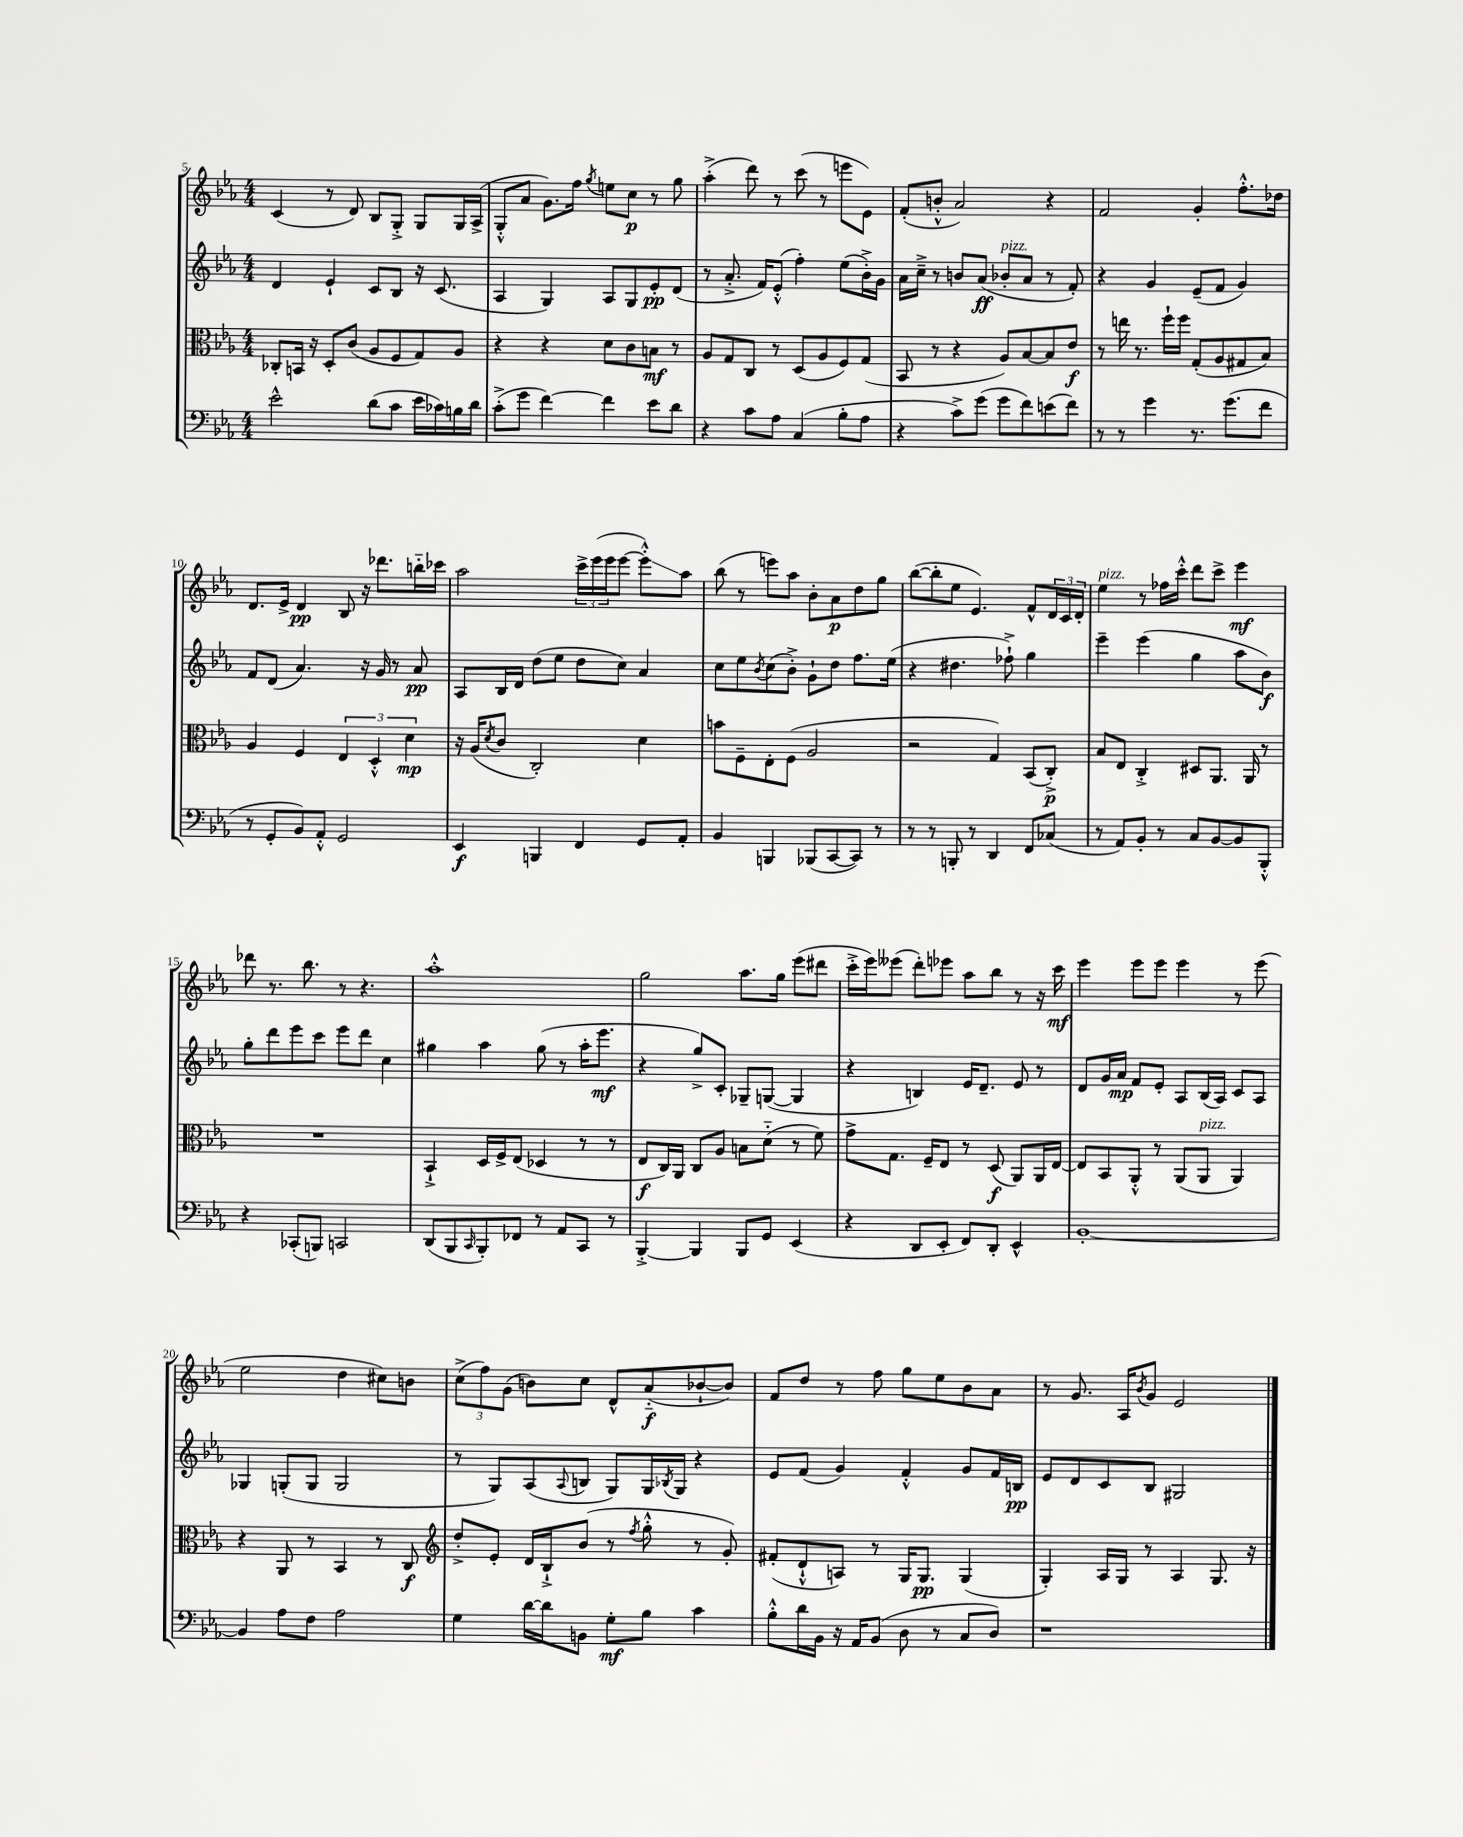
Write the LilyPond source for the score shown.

<<
\new StaffGroup <<
\new Staff = "s0" {
    \clef treble \key ees \major \numericTimeSignature \time 4/4
    c'4( r8 d'8) bes8 g8-.-> g8 g16 aes16->( |
    g8-.-^ aes'8 g'8.) f''16 \acciaccatura { g''8 } e''8 c''8\p r8 g''8 |
    aes''4-.->( d'''8) r8 c'''8( r8 e'''8 ees'8) |
    f'8-.( b'8-.-^ aes'2) r4 |
    f'2 g'4-. f''8.-.-^ des''16 |
    d'8. ees'16-> d'4\pp bes8 r16 des'''8. b''16-_ ces'''16 |
    aes''2 \tuplet 3/2 { c'''16-> ees'''16( ees'''16 } ees'''8~ ees'''8-.-^\glissando) aes''8 |
    bes''8( r8 e'''8) aes''8 bes'8-. aes'8\p d''8 g''8 |
    bes''8~( bes''8-. ees''8 ees'4.) f'8-^ \tuplet 3/2 { d'16 c'16 d'16-. } |
    ees''4^\markup { \italic "pizz." } r8 fes''16 c'''16-.-^ d'''8 c'''8-> ees'''4\mf |
    des'''8 r8. bes''8. r8 r4. |
    aes''1-.-^ |
    g''2 aes''8. g''16 ees'''8( dis'''8 |
    c'''16-.-> ees'''16) eeses'''8( d'''8-.) ees'''8 aes''8 bes''8 r8 r16 c'''16\mf |
    ees'''4 ees'''8 ees'''8 ees'''4 r8 ees'''8( |
    ees''2 d''4 cis''8) b'8 |
    \tuplet 3/2 { c''8->( f''8) g'8( } b'8) c''8 d'8-^ aes'8-_\f( bes'8~-! bes'8) |
    f'8 d''8 r8 f''8 g''8 ees''8 bes'8 aes'8 |
    r8 g'8. aes16 \acciaccatura { bes'8 } g'8 ees'2 \bar "|." |
}
\new Staff = "s1" {
    \clef treble \key ees \major \numericTimeSignature \time 4/4
    d'4 ees'4-! c'8 bes8 r16 c'8.( |
    aes4 g4) aes8 g8 ees'8-.\pp d'8( |
    r8 aes'8.-.-> f'16) ees'8-.-^( f''4-.) ees''8( bes'16-.->) g'16 |
    aes'16 c''16---> r8 b'8 aes'8\ff( bes'8-.^\markup { \italic "pizz." } aes'8 r8 f'8-.) |
    r4 g'4 ees'8--( f'8 g'4) |
    f'8 d'8( aes'4.) r16 g'16 r8 aes'8\pp |
    aes8 bes16 d'16 d''8( ees''8 d''8 c''8) aes'4 |
    c''8 ees''8 \acciaccatura { bes'8 } c''8( bes'8-.->) g'8-! d''8 f''8. ees''16( |
    r4 dis''4. fes''8-!->) g''4 |
    ees'''4-- ees'''4( g''4 aes''8 bes'8\f) |
    g''8-. d'''8 ees'''8 c'''8 ees'''8 d'''8 c''4 |
    gis''4 aes''4 gis''8( r8 aes''16-. ees'''8.\mf |
    r4 g''8->) c'8-. ges8-- g8~( g4 |
    r4 b4) ees'16 d'8.-- ees'8 r8 |
    d'8 g'16 aes'16\mp f'8 ees'8-. aes8 bes16( aes16) c'8 aes8 |
    ges4 g8-.( g8 g2 |
    r8 g8) aes8( \appoggiatura { aes8 } b8 g8) g16 \acciaccatura { bes8 } g16 r4 |
    ees'8 f'8( g'4) f'4-.-^ g'8 f'16 b16\pp |
    ees'8 d'8 c'8 bes8 gis2 \bar "|." |
}
\new Staff = "s2" {
    \clef alto \key ees \major \numericTimeSignature \time 4/4
    ces8-. b,16 r16 d8-. c'8( aes8 f8 g8) aes8 |
    r4 r4 d'8 c'8 b8\mf r8 |
    aes8 g8 c8 r8 d8( aes8 f8) g8( |
    bes,8 r8 r4 aes8) bes8~ bes8 ees'8\f |
    r8 e''16 r8. f''16-! f''16 g8-.( aes8 gis8 bes8) |
    aes4 f4 \tuplet 3/2 { ees4 d4-.-^ d'4\mp } |
    r16 aes16( \acciaccatura { d'8 } c'8 c2-.) d'4 |
    b'8 f8-- ees8-. f8( aes2 |
    r2 g4) bes,8( c8-.->\p) |
    bes8 ees8 c4-.-> dis8 aes,8. aes,16 r8 |
    R1 |
    bes,4-!-> d16 f16-> ees8( des4 r8 r8 |
    ees8\f c16) aes,16 c8 aes8 b8 d'8-_( r8 f'8) |
    g'8-> g8. f16-- ees8 r8 d8\f( aes,8) aes,16 ees16~ |
    ees8 bes,8 aes,8-.-^ r8 aes,8( aes,8^\markup { \italic "pizz." } aes,4) |
    r4 aes,8 r8 bes,4 r8 c8\f |
    \clef treble d''8-.-> ees'8-. d'16 bes16-!-> bes'8( r8 \acciaccatura { f''8 } g''8-.-^ r8 g'8-.) |
    fis'8-.( d'8-!-^ a8) r8 g16 g8.\pp g4( |
    g4-.) aes16 g16 r8 aes4 g8. r16 \bar "|." |
}
\new Staff = "s3" {
    \clef bass \key ees \major \numericTimeSignature \time 4/4
    ees'2-^ d'8( c'8 ees'16 ces'16) b16 d'16 |
    c'8-.->( g'8 f'4~) f'4 ees'8 d'8 |
    r4 c'8 aes8 c4( bes8-. aes8 |
    r4 c'8->) g'8( g'8 f'8) e'8( f'8) |
    r8 r8 g'4 r8. g'8.( f'8 |
    r8 g,8-. bes,8) aes,8-.-^ g,2 |
    ees,4\f b,,4 f,4 g,8 aes,8-. |
    bes,4 b,,4 bes,,8( c,8~ c,8) r8 |
    r8 r8 b,,8-. r8 d,4 f,8 ces8( |
    r8 aes,8) bes,8-. r8 c8 bes,8~ bes,8 bes,,8-.-^ |
    r4 ces,8-.( b,,8) c,2 |
    d,8( bes,,8 \grace { c,16 } bes,,8-.) fes,8 r8 aes,8 c,8 r8 |
    bes,,4~-.-> bes,,4 bes,,8 g,8 ees,4( |
    r4 d,8 ees,8-. f,8) d,8-. ees,4-^ |
    bes,1~-. |
    bes,4 aes8 f8 aes2 |
    g4 d'16~ d'16 b,8 g8-.\mf bes8 c'4 |
    bes8-.-^ d'16 bes,16 r16 aes,16 bes,8( d8 r8 c8 d8) |
    r1 \bar "|." |
}
>>
>>
\layout { \context { \Score currentBarNumber = #5 } }
